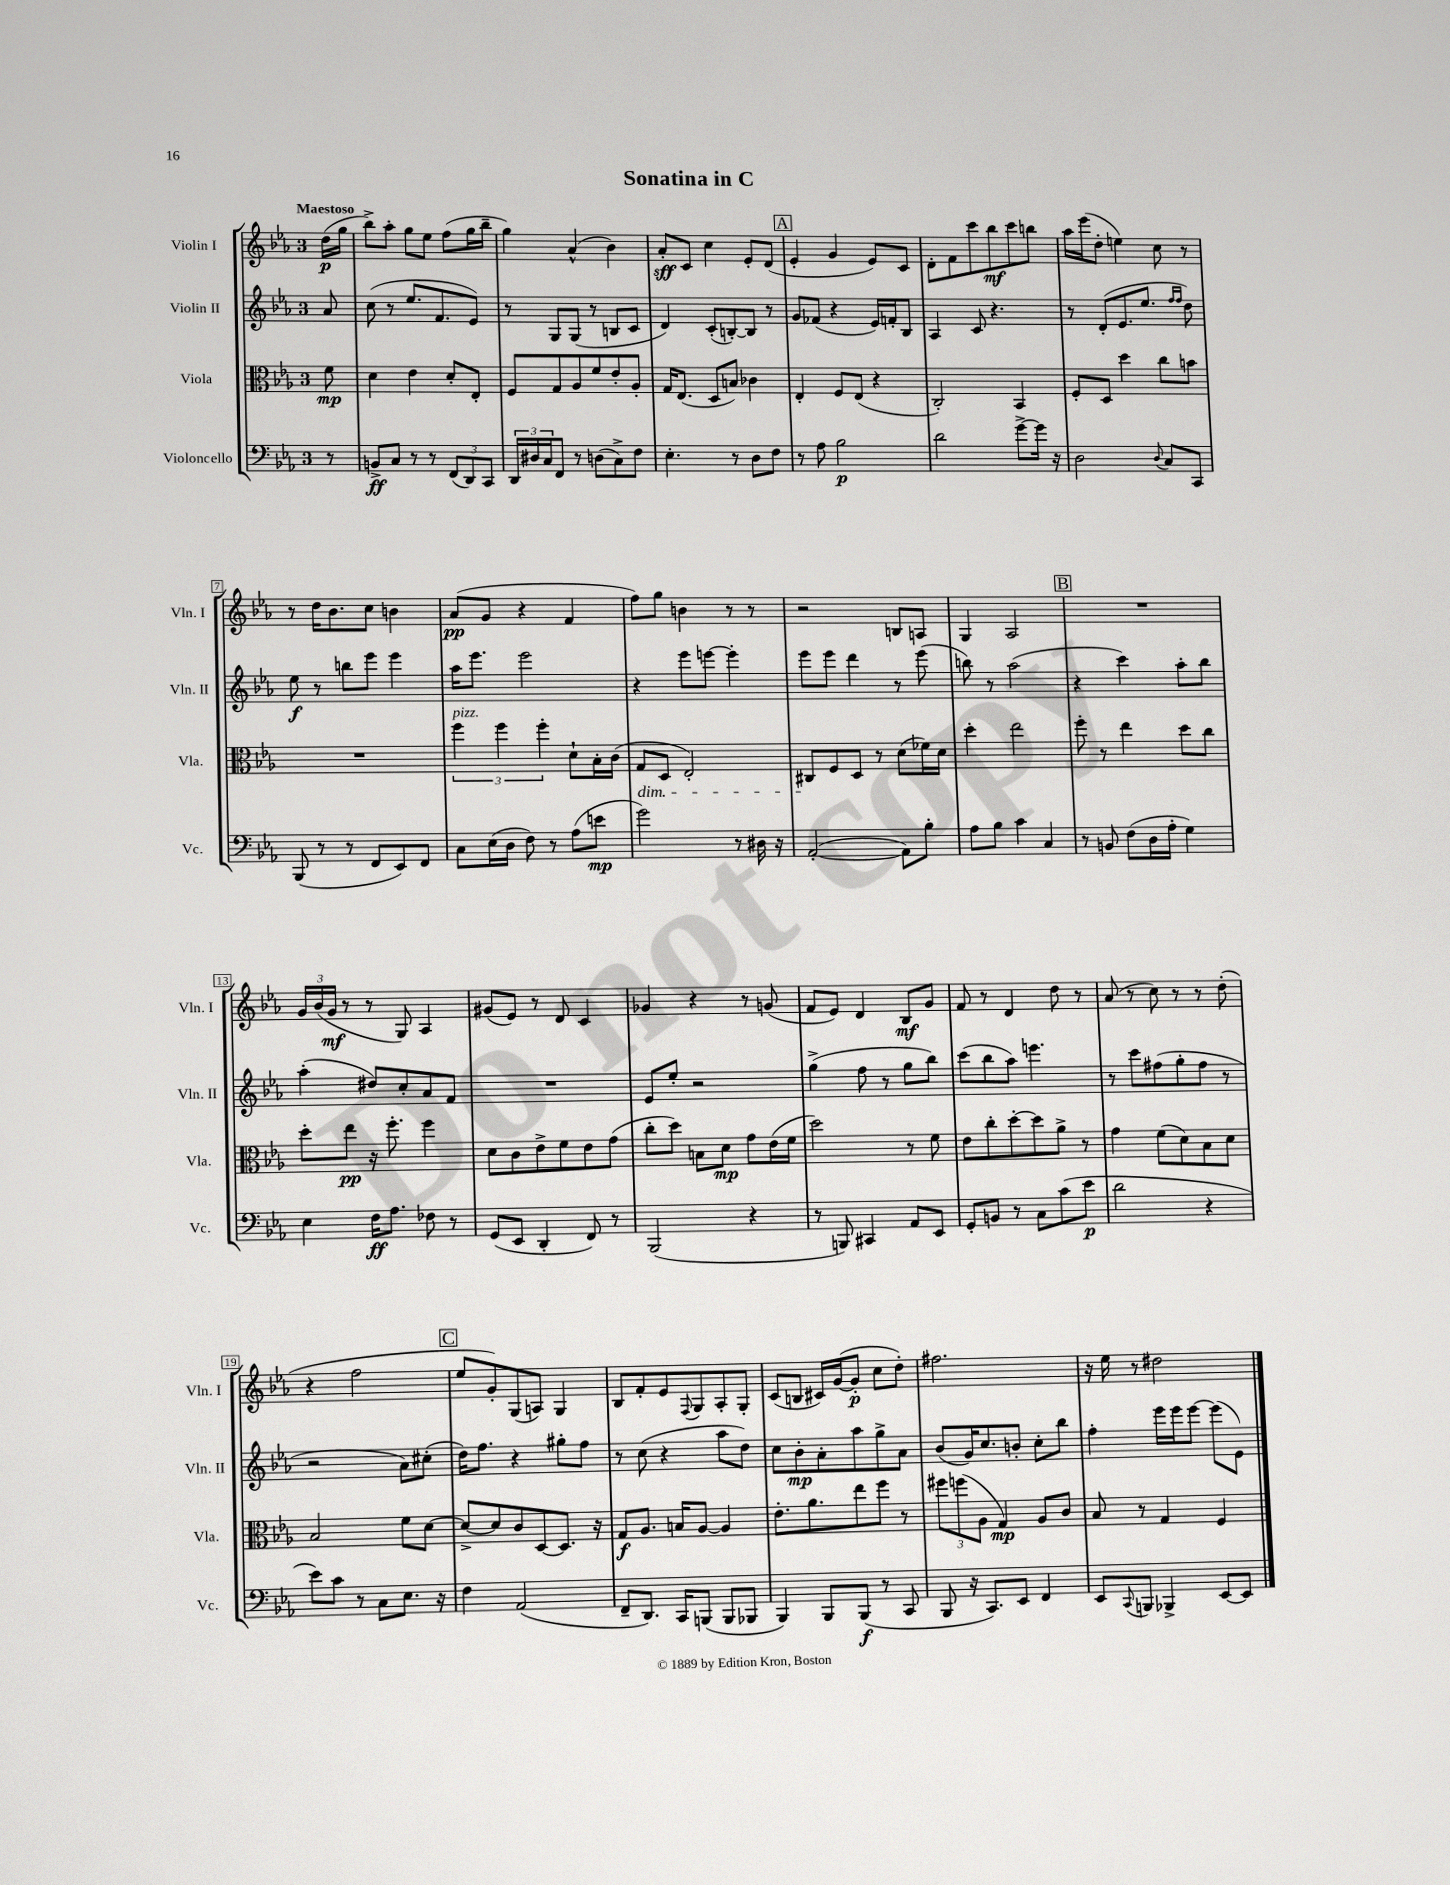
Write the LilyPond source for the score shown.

\header { title = "Sonatina in C" }
<<
\new StaffGroup <<
\new Staff = "s0" \with { instrumentName = "Violin I" shortInstrumentName = "Vln. I" } {
    \clef treble \key ees \major \once \override Staff.TimeSignature.style = #'single-digit \time 3/4 \partial 8 \tempo "Maestoso"
    d''16\p( g''16 |
    bes''8->) aes''8-. g''8 ees''8 f''8( g''16 bes''16-- |
    g''4) aes'4-^( bes'4) |
    aes'8-.\sff c'8 c''4 ees'8-. d'8( |
    \mark \markup { \box "A" } ees'4-. g'4 ees'8) c'8 |
    d'8-. f'8 c'''8 bes''8\mf c'''8 b''8 |
    aes''16 ees'''16( d''8-. e''4) c''8 r8 |
    r8 d''16 bes'8. c''8 b'4 |
    aes'8\pp( g'8 r4 f'4 |
    f''8) g''8 b'4 r8 r8 |
    r2 b8 a8 |
    g4 aes2 |
    \mark \markup { \box "B" } R2. |
    \tuplet 3/2 { g'16 bes'16( g'16\mf } r8 r8 g8) aes4 |
    gis'8( ees'8) r8 d'8 c'4 |
    ges'4 r4 r8 g'8( |
    f'8 ees'8) d'4 bes8\mf g'8 |
    f'8 r8 d'4 d''8 r8 |
    aes'8( r8 c''8) r8 r8 d''8-.( |
    r4 f''2 |
    \mark \markup { \box "C" } ees''8 g'8-.) g8( a8) g4 |
    bes8 f'8-. ees'8 \appoggiatura { f8 } g8 aes8-. g8-. |
    c'8( b8 cis'16) g'16~( g'8-.\p c''8 d''8-.) |
    fis''2. |
    r16 ees''16 r8 dis''2 \bar "|." |
}
\new Staff = "s1" \with { instrumentName = "Violin II" shortInstrumentName = "Vln. II" } {
    \clef treble \key ees \major \once \override Staff.TimeSignature.style = #'single-digit \time 3/4 \partial 8
    aes'8 |
    c''8( r8 ees''8. f'8. ees'8) |
    r8 g8 g8( r8 b8 c'8 |
    d'4) c'8-.( b8~-.) b8 r8 |
    \mark \markup { \box "A" } g'8 fes'8( r4 ees'16) f'16-. bes8 |
    aes4 c'8 r4. |
    r8 d'8-.( ees'8. ees''8. \grace { f''16 f''16 } d''8) |
    ees''8\f r8 b''8 ees'''8 ees'''4 |
    aes''16 ees'''8. ees'''2 |
    r4 ees'''8 e'''8~ e'''4-. |
    ees'''8 ees'''8 d'''4 r8 ees'''8( |
    b''8) r8 aes''2( |
    \mark \markup { \box "B" } r4 c'''4) aes''8-. bes''8 |
    aes''4-.( dis''8) c''8-. aes'8 f'8 |
    R2. |
    ees'8 ees''8-. r2 |
    g''4->( f''8 r8 g''8 bes''8) |
    c'''8( bes''8 aes''8) e'''4. |
    r8 c'''8 fis''8( g''8-. fis''8 r8 |
    r2 aes'8) cis''8-.( |
    \mark \markup { \box "C" } d''16) f''8. r4 gis''8-. f''8 |
    r8 c''8( r4 aes''8 d''8) |
    c''8 bes'8-.\mp aes'8-. aes''8 g''8-> aes'8 |
    bes'8( g'16) c''8. b'8-. c''8-. bes''8 |
    f''4-. ees'''16 ees'''16 ees'''8~ ees'''8( ees'8) \bar "|." |
}
\new Staff = "s2" \with { instrumentName = "Viola" shortInstrumentName = "Vla." } {
    \clef alto \key ees \major \once \override Staff.TimeSignature.style = #'single-digit \time 3/4 \partial 8
    f'8\mp |
    d'4 ees'4 d'8-. ees8-. |
    f8 g8 aes8 f'8 ees'8-. aes8-. |
    g16 ees8.( d8 b8) ces'4 |
    \mark \markup { \box "A" } ees4-. f8 ees8( r4 |
    c2-.) bes,4 |
    f8-. d8 d''4 c''8 b'8 |
    R2. |
    \tuplet 3/2 { f''4^\markup { \italic "pizz." } f''4 f''4-. } d'8-! bes16-. c'16( |
    g8\dim d8 ees2-.) |
    cis8\! f8 d8 r8 d'8( fes'16) d'16 |
    d''4-. ees''2 |
    \mark \markup { \box "B" } f''8-. r8 ees''4 d''8 c''8 |
    d''8-. ees''8\pp r16 f''8.-. f''4 |
    d'8 c'8 ees'8-> f'8 ees'8 g'8( |
    c''8-. d''8) b8 d'8\mp g'8 ees'16( f'16 |
    d''2) r8 f'8 |
    ees'8 c''8-. d''8~-. d''8 aes'8-> r8 |
    g'4 f'8( d'8) bes8 d'8 |
    bes2 f'8 d'8~ |
    \mark \markup { \box "C" } d'8~-> d'8 c'8 d8~ d8. r16 |
    g8\f aes8. b16 aes8~ aes4 |
    ees'8.-. aes'8. ees''8 f''8 r8 |
    \tuplet 3/2 { fis''8 f''8( aes8 } g4\mp) aes8 c'8 |
    bes8 r8 g4 f4 \bar "|." |
}
\new Staff = "s3" \with { instrumentName = "Violoncello" shortInstrumentName = "Vc." } {
    \clef bass \key ees \major \once \override Staff.TimeSignature.style = #'single-digit \time 3/4 \partial 8
    r8 |
    b,8->\ff c8 r8 r8 \tuplet 3/2 { f,8( d,8) c,8 } |
    \tuplet 3/2 { d,16 dis16 c16 } f,8 r8 d8( c8->) f8 |
    ees4.-. r8 d8 f8 |
    \mark \markup { \box "A" } r8 aes8 bes2\p |
    d'2 g'8~-> g'16 r16 |
    d2 \appoggiatura { d8 } c8 c,8 |
    bes,,8( r8 r8 f,8 ees,8) f,8 |
    c8 ees16( d16 f8) r8 aes8( e'8\mp |
    g'2) r8 dis16 r16 |
    aes,2~-.( aes,8) bes8-. |
    aes8 bes8 c'4 c4 |
    \mark \markup { \box "B" } r8 b,8 f8( d16 aes16-. g4) |
    ees4 f16\ff aes8. fes8 r8 |
    g,8( ees,8 d,4-. f,8) r8 |
    bes,,2( r4 |
    r8 b,,8) cis,4 aes,8 ees,8 |
    g,8-. b,8 r8 c8 c'8( ees'8\p |
    d'2 r4 |
    ees'8) c'8 r8 c8 ees8. r16 |
    \mark \markup { \box "C" } f4 aes,2( |
    f,8-- d,8.) c,16 b,,8( b,,8 bes,,8 |
    bes,,4) bes,,8 bes,,8\f( r8 c,8 |
    bes,,8 r16 c,8.) ees,8 f,4 |
    ees,8 \appoggiatura { c,8 } b,,8 bes,,4-> ees,8~ ees,8 \bar "|." |
}
>>
>>
\layout { \context { \Score \override BarNumber.stencil = #(make-stencil-boxer 0.1 0.3 ly:text-interface::print) } }
